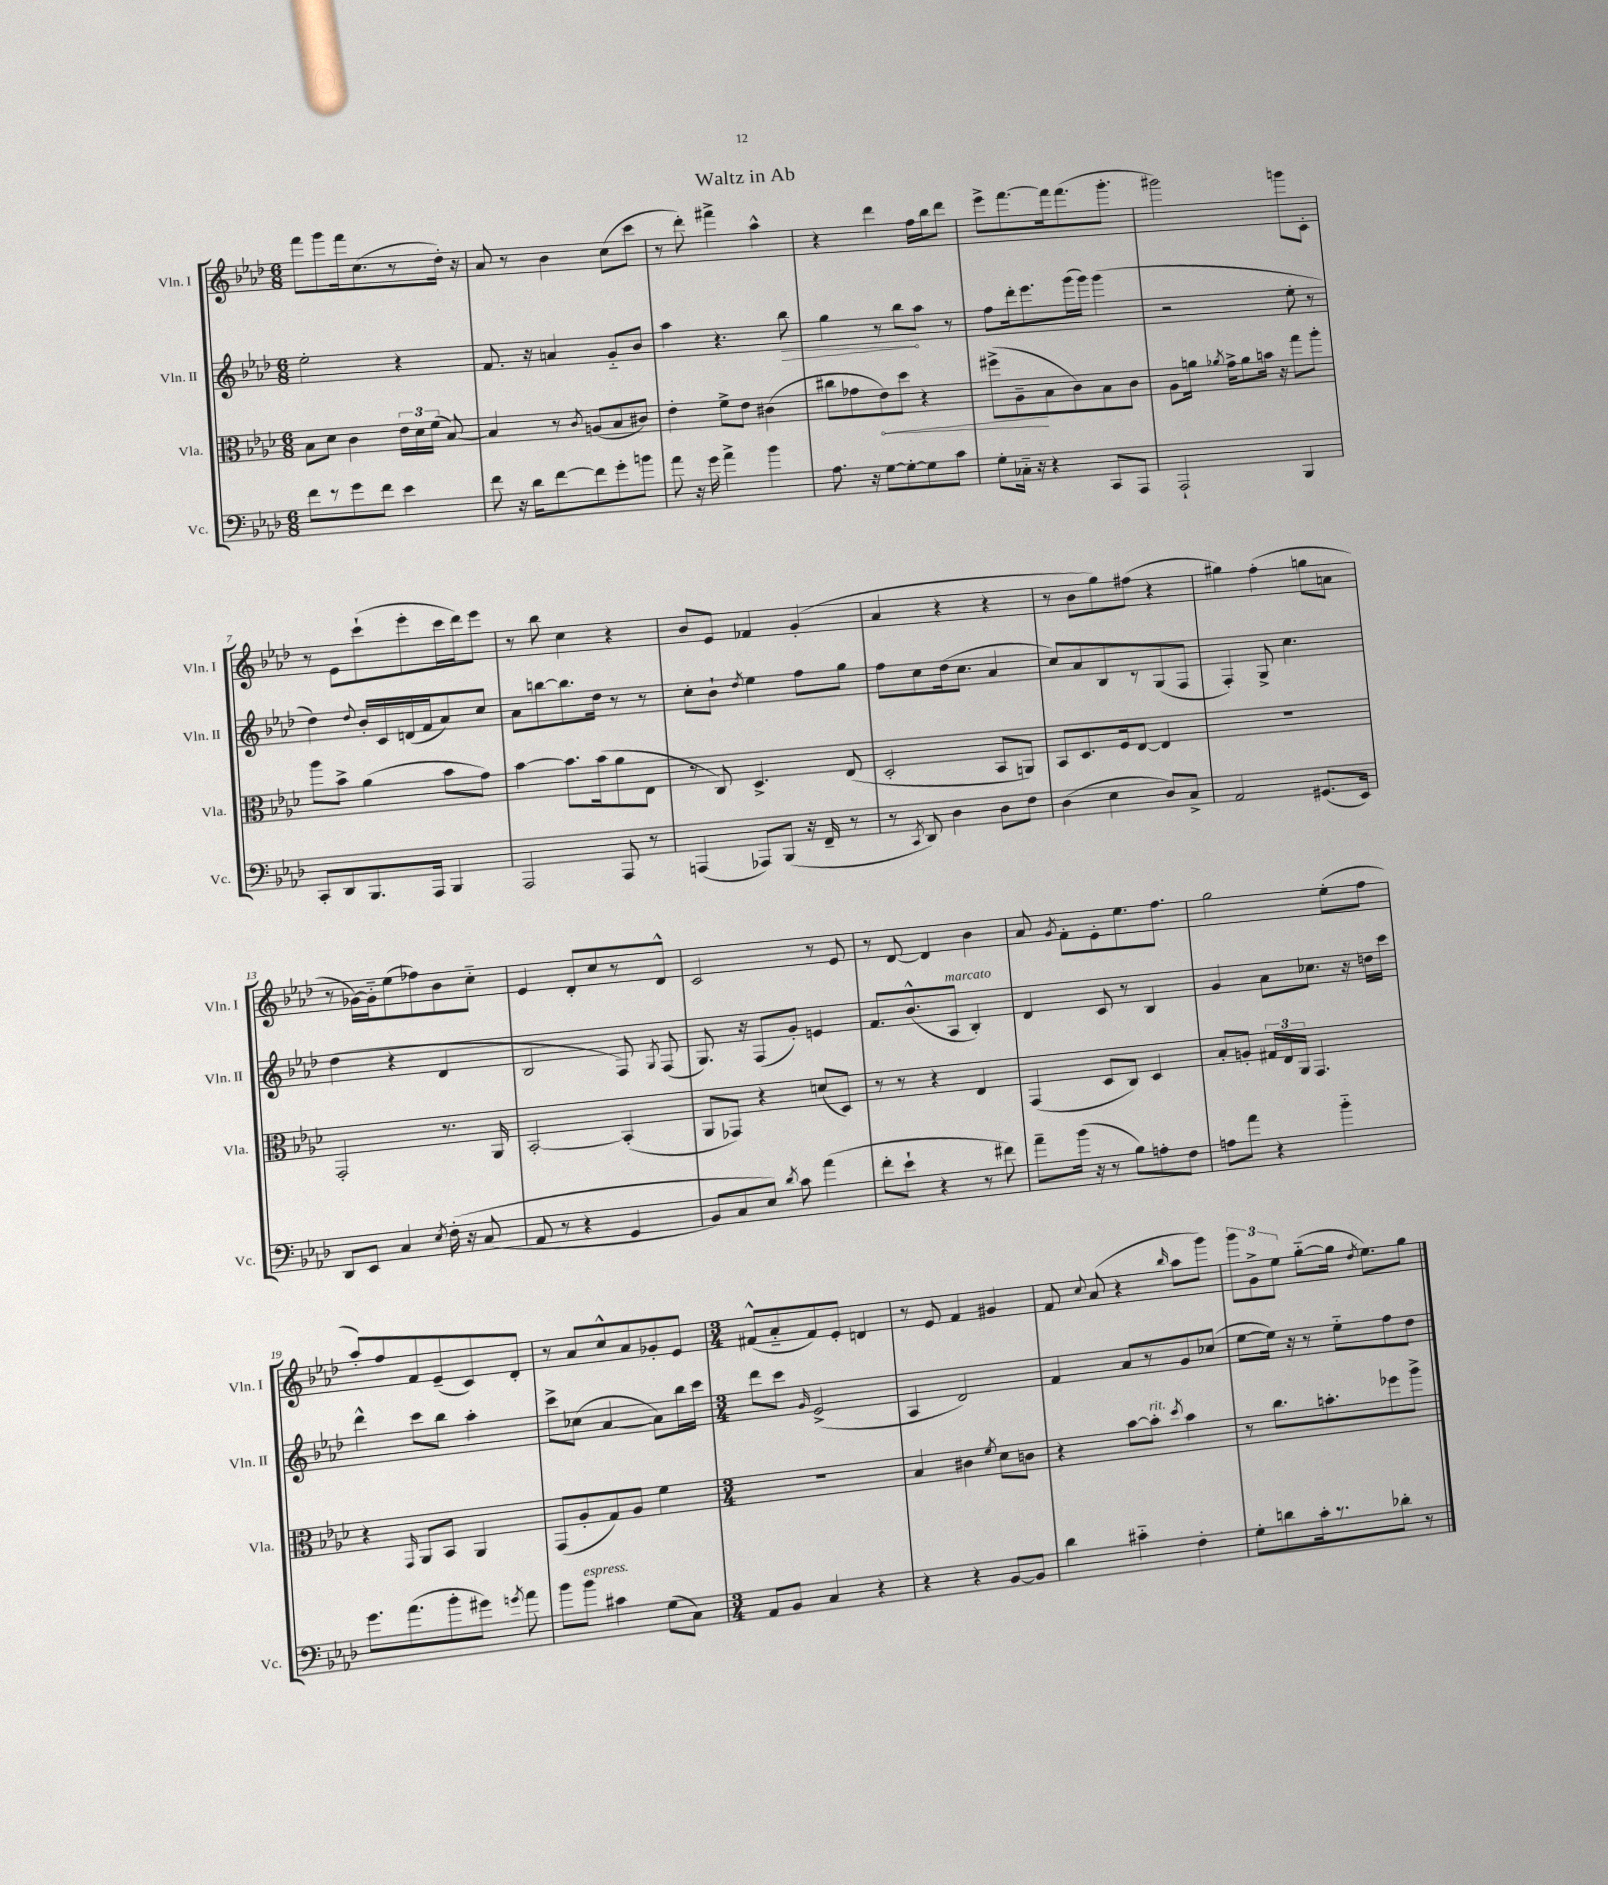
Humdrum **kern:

**kern	**kern	**kern	**kern
*staff4	*staff3	*staff2	*staff1
*clefF4	*clefC3	*clefG2	*clefG2
*k[b-e-a-d-]	*k[b-e-a-d-]	*k[b-e-a-d-]	*k[b-e-a-d-]
*M6/8	*M6/8	*M6/8	*M6/8
8f\L	8B-\L	2ee-'\	8fff\L
8r	8d-\J	.	8ggg\
8g\	4c\	.	16fff\k
.	.	.	(8.cc\
8f\J	.	.	.
4e-\	24e-\LL	4r	8r
.	24d-\	.	.
.	(24f\JJ	.	.
.	[8B-/)	.	16dd-'\Jk)
.	.	.	16r
=	=	=	=
8f\	4B-/]	8.f/	8a-/
16r	.	.	8r
16d-\LK	.	16r	.
[8f\	8r	4a/	4b-\
.	8qc/	.	.
8f\]	(8A/L	.	.
8g'\	8B-/	8g'~/L	(8cc\L
8b\J	8c#/J)	8b-/J	8ccc\J
=	=	=	=
8a-\	4e-'\	4aa-\	8r
16r	.	.	8ddd-'\)
16g\	.	.	.
4a-^\	8f^\L	4.r	4fff#^\
.	8e-\J	.	.
4b-\	(4c#\	.	4aa-^^\
.	.	8bb-\	.
=	=	=	=
8.A-\	8cc#\L	4gg\	4r
.	8g-\	.	.
16r	.	.	.
[8G\L	8e-\)	8r	4ddd-\
8G'\_	8dd-\J	8bb-\L	.
8G\]	4r	8aa-\J	16ff\LL
.	.	.	16bb-\J
8c\J	.	8r	8ddd-\J
=	=	=	=
8G'\L	(8ff#^\L	8ff\L	8eee-^\L
16C-'~\Jk	8A-~\	16ddd-'\k	[8.fff\
16r	.	8.eee-\	.
4r	8B-\	.	.
.	.	.	16fff\]k
.	8c\)	(16ggg\L	(8.fff\
.	.	16ggg\JJ)	.
8CC/L	8B-\	(4ggg\	.
.	.	.	8.ggg'\J
8AAA-/J	8c\J	.	.
=	=	=	=
2AAA-`/	8A-\L	2r	2ggg#\)
.	16a\Jk	.	.
.	8qa-/	.	.
.	16g^\LK	.	.
.	8a-\	.	.
.	16b\Jk	.	.
.	16r	.	.
4BBB-/	8gg\L	8ee-'\	8ggg\L
.	8aa-'\J	8r	8c'\J
=	=	=	=
8CC'/L	8aa-\L	4dd-\)	8r
8DD-/	8b-^\J	.	8e-\L
.	.	8qqdd-/	.
8.BBB-/	(4a-\	16b-'/LL	(8ccc`\
.	.	16c/	.
.	.	(16d/	8eee-'\
16AAA-/Jk	.	16f/J	.
4BBB-/	8b-\L	8a-/)	16ccc\L
.	.	.	16ddd-\J)
.	8g\J)	8cc/J	8eee-\J
=	=	=	=
2AAA-/	[4b-\	8a-\L	8r
.	.	[8bb\	8bb-\
.	8.b-\]L	8.bb\]	4cc\
.	(16b-\k	16dd-\Jk	.
8AAA-/	8a-\	8r	4r
8r	8E-\J	8r	.
=	=	=	=
(4AAA/	8r	8cc'\L	8b-/L
.	8C/)	8b-`\J	8e-/J
.	.	8qdd-/	.
8AAA-/L)	4.D-^/	4ee-\	4f-/
(8BBB-/J	.	.	.
16r	.	8ff\L	(4g'/
16FF~/	.	.	.
8r	(8E-/	8gg\J	.
=	=	=	=
8r	2D-'/	8ff\L	4a-/
8qCC/	.	.	.
8DD-/)	.	8cc\	.
4D-\	.	(16dd-\k	4r
.	.	8.cc\J	.
8D-\L	8BB-/L	4a-/	4r
8F\J	8AA/J)	.	.
=	=	=	=
(4D-\	8BB-/L	8cc/L)	8r
.	8.D-/	8a-/	8b-\L
4E-\	.	8B-/	8gg\)
.	16F/k	.	.
.	[8E-/J	8r	(8ff#\J
8D-/L)	4E-/]	(8G/	4r
8C^/J	.	8F/J	.
=	=	=	=
2AA-/	2.r	4F'/)	4gg#\)
.	.	8G^/	(4ff'\
.	.	4.cc\	.
(8.GG#/L	.	.	8gg\L
.	.	.	8a\J
16EE-/Jk)	.	.	.
=	=	=	=
8DD-/L	2GG'/	(4dd-\	8r
8EE-/J	.	.	[16g-\LL)
.	.	.	16g-'~\]J
4C/	.	4r	(8ee-\
.	.	.	8ff-\)
8qE-/	.	.	.
&(16F'\	8.r	4d-/	8b-\
16r	.	.	.
(8C/	.	.	8cc'~\J
.	16AA-/	.	.
=	=	=	=
8AA-/	[2BB-'/	2B-/	4e-/
8r	.	.	.
4r	.	.	8d-'/L
.	.	.	8cc/
4GG/	(4BB-'/]	8F/)	8r
.	.	8qG/	.
.	.	(8F/	8d-^^/J
=	=	=	=
8BB-/L)	8AA-/L	8.G/)	2c/
8C/	8GG-/J)	.	.
.	.	16r	.
8E-/J&)	4r	(8F/L	.
8qd-/	.	.	.
8c\	.	8g'/J)	.
(4a-\	(8d/L	4e/	8r
.	8D-/J)	.	8e-/
=	=	=	=
8f'\L	8r	8.f/L	8r
8e-`\J	8r	.	[8d-/
.	.	(8.b-^^/	.
4r	4r	.	4d-/]
.	.	8A-/J	.
8r	4E-/	4B-'/)	4b-\
8f#\)	.	.	.
=	=	=	=
8a-~\L	(4GG/	4d-/	8a-/
.	.	.	8qg/
(16b-\Jk	.	.	8f'\L
16r	.	.	.
8r	8D-/L	8c/	8e-'\
8B-\L)	8C/J)	8r	8.ee-\
8A'\	4D-/	4B-/	.
.	.	.	8.ff\J
8F\J	.	.	.
=	=	=	=
8A\L	8B-'/L	4g/	2gg\
8a-\J	8A'/J	.	.
4r	24G#/LL	8a-\L	.
.	24E-/	.	.
.	24AA-/JJ	.	.
.	4.GG/	8.cc-\J	.
4b-'~\	.	.	(8ee-'\L
.	.	16r	.
.	.	16dd\LL	8ff\J
.	.	16ccc\JJ	.
=	=	=	=
8.g\L	4r	4ddd-^^\	8aa-'/L)
.	.	.	8ff/
(8.a-\	.	.	.
.	16qqGG/	.	.
.	8AA-/L	8ccc\L	8f/
8b-'\	8BB-/J	8bb-\J	(8e-~/
8g#\J)	4AA-/	4aa-'\	8c/)
8qg/	.	.	.
8a-\	.	.	8d-'/J
=	=	=	=
8b-\L	(8GG/L	8ccc^\L	8r
8b-\J	8A-'/	(8cc-\J	8a-/L
4c#\	8G/)	[4a-/	8cc^^/
.	8A-/J	.	8a-/
(8G\L	4f\	8a-\]L)	8g-'/
8C\J)	.	16bb-\L	8e-/J
.	.	16ccc\JJ	.
=	=	=	=
*M3/4	*M3/4	*M3/4	*M3/4
8AA-/L	2.r	8ddd-\L	(8f#^^/L
8BB-/J	.	8ccc\J	8a-'~/
.	.	16qqg/	.
4C/	.	(2e-^/	8f#/)
.	.	.	8e-'/J
4r	.	.	4d/
=	=	=	=
4r	4B-/	4A-/	8r
.	.	.	8e-/
4r	4c#\	2d-/)	4f/
.	8qf/	.	.
[8BB-/L	8d-\L	.	4g#/
8BB-/]J	8c\J	.	.
=	=	=	=
4d-\	4r	4f/	8f/
.	.	.	8qqcc/
.	.	.	(8a-/
4c#'~\	[8b-\L	8a-/L	4r
.	8b-'\]J	8r	.
.	8qdd-/	.	16qqbb-/
4F'\	4b-\	8g/	8aa-\L
.	.	(8cc-/J	8ggg\J)
=	=	=	=
8G'\L	8r	[8ee-\L	12ggg\L
.	.	.	12g^\
8d\	8.cc\L	16ee-\]Jk)	.
.	.	.	12ee-\J
.	.	16r	.
16c'\k	.	8r	([8gg'~\L
8.r	8.b'\	.	.
.	.	8ee-'~\L	16gg\]Jk
.	.	.	8qdd-/
.	.	.	8.ee-\L)
8d-'\J	8ff-\	8ff\	.
8r	8aa-^\J	8dd-\J	8gg\J
==	==	==	==
*-	*-	*-	*-
